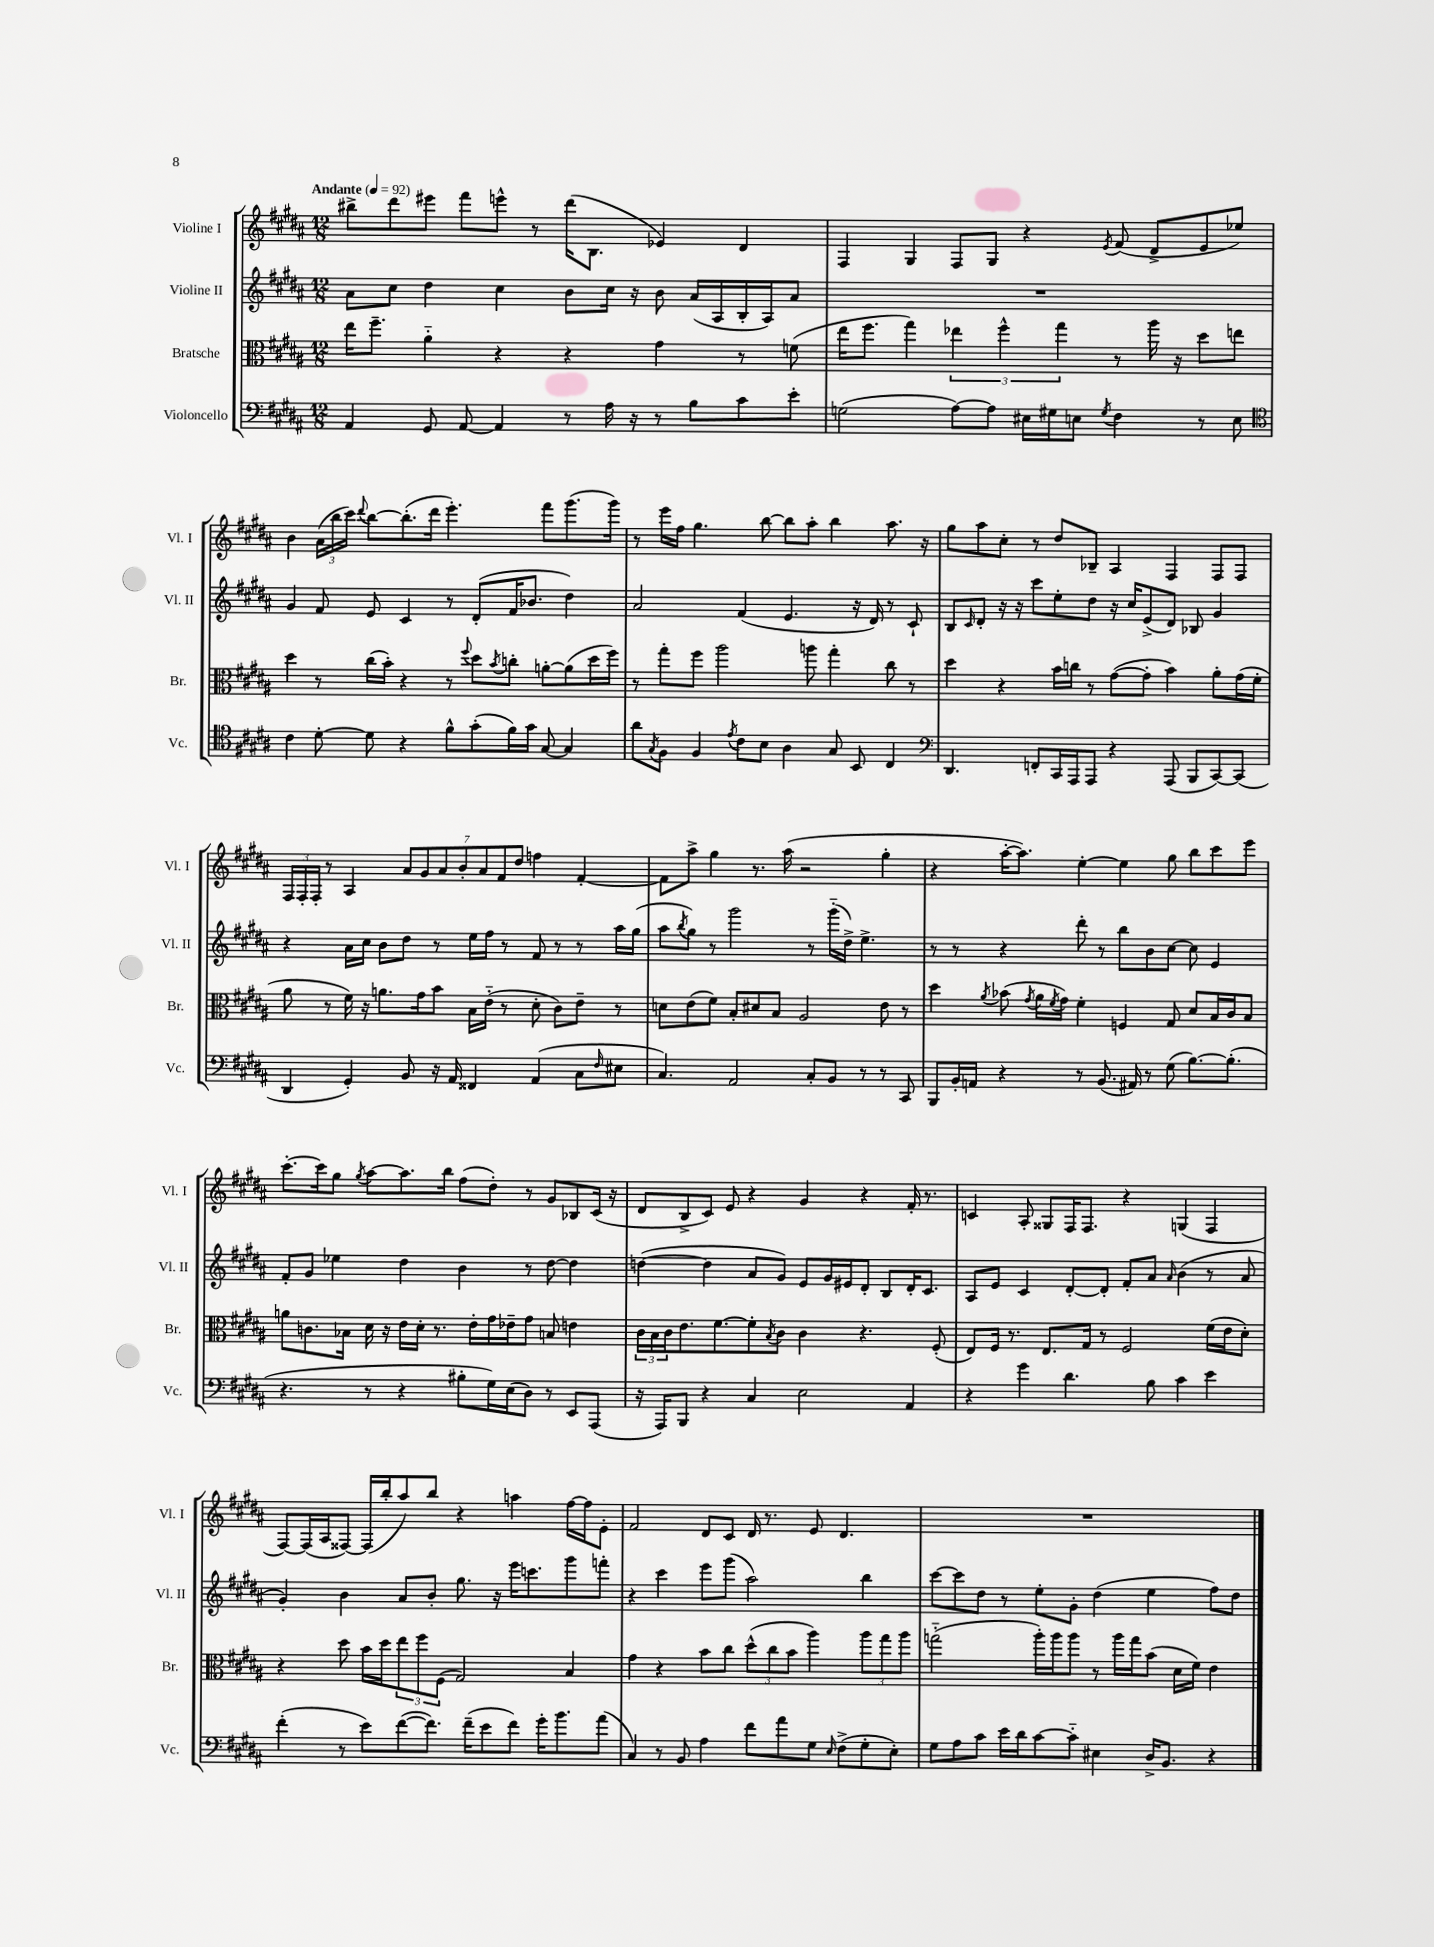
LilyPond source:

<<
\new StaffGroup <<
\new Staff = "s0" \with { instrumentName = "Violine I" shortInstrumentName = "Vl. I" } {
    \clef treble \key b \major \numericTimeSignature \time 12/8 \tempo "Andante" 4 = 92
    bis''8-> dis'''8 eis'''8 fis'''8 e'''8-^ r8 dis'''16( b8. ees'4) dis'4 |
    fis4 gis4 fis8 gis8 r4 \acciaccatura { e'8 } fis'8( dis'8-> e'8 ees''8) |
    b'4 \tuplet 3/2 { ais'16( b''16 cis'''16) } \appoggiatura { dis'''8 } b''8~ b''8.-.( dis'''16 e'''4.-.) fis'''8 gis'''8.( gis'''16) |
    r8 e'''16 fis''16 gis''4. b''8~ b''8 ais''8-. b''4 ais''8. r16 |
    gis''8 ais''8 cis''8-. r8 dis''8 bes8-- ais4 fis4 fis8 fis8 |
    \tuplet 3/2 { fis16 fis16-. fis16-. } r8 ais4 \tuplet 7/4 { ais'8 gis'8 ais'8 b'8-. ais'8 fis'8 dis''8 } f''4 fis'4~-. |
    fis'8 ais''8-> gis''4 r8. ais''16( r2 gis''4-. |
    r4 ais''16~-. ais''8.) e''4~-. e''4 gis''8 b''8 cis'''8 e'''8 |
    cis'''8.~-. cis'''16 gis''8 \acciaccatura { gis''8 } ais''8~ ais''8. b''16 fis''8( dis''8-.) r8 gis'8 bes8 cis'16( r16 |
    dis'8 b8-> cis'8) e'8 r4 gis'4 r4 fis'16-. r8. |
    c'4 ais8-. gisis8 fis16 fis8. r4 g4( fis4 |
    fis8~) fis16( ais16 fisis8~) fisis16( b''16-. ais''8) b''8 r4 a''4 fis''16~ fis''16 e'8-. |
    fis'2 dis'8 cis'8 dis'16 r8. e'8 dis'4. |
    R1. \bar "|." |
}
\new Staff = "s1" \with { instrumentName = "Violine II" shortInstrumentName = "Vl. II" } {
    \clef treble \key b \major \numericTimeSignature \time 12/8
    ais'8 cis''8 dis''4 cis''4 b'8 cis''16 r16 b'8 ais'16( ais16 b16-. ais16) ais'8 |
    R1. |
    gis'4 fis'8 e'8 cis'4 r8 dis'8-.( fis'16 bes'8. dis''4) |
    ais'2 fis'4( e'4. r16 dis'16) r8 cis'8-! |
    b8 \grace { cis'16 } dis'8-. r16 r16 cis'''8 e''8-. dis''8 r16 cis''16 e'8->( dis'8) bes8 gis'4 |
    r4 ais'16 cis''16 b'8 dis''8 r8 e''16 fis''16 r8 fis'8 r8 r8 ais''16 gis''16( |
    ais''8 \acciaccatura { b''8 } gis''8) r8 gis'''2 r8 gis'''16-_( dis''16->) e''4.-> |
    r8 r8 r4 dis'''8-. r8 b''8 b'8 cis''8~ cis''8 e'4 |
    fis'8-. gis'8 ees''4 dis''4 b'4 r8 dis''8~ dis''4 |
    d''4~( d''4 ais'8 gis'8) e'8 gis'16 eis'16 dis'8-. b8 dis'16-. cis'8. |
    ais8 e'8 cis'4 dis'8~-. dis'8-. fis'8-. ais'8 \grace { ais'16 } b'4( r8 ais'8 |
    gis'4-.) b'4 ais'8 b'8-. gis''8. r16 e'''16 c'''8. gis'''8 f'''8-. |
    r4 cis'''4 e'''8 gis'''8( ais''2) b''4 |
    cis'''8~ cis'''8 dis''8 r8 e''8-. gis'8-. dis''4( e''4 fis''8) dis''8 \bar "|." |
}
\new Staff = "s2" \with { instrumentName = "Bratsche" shortInstrumentName = "Br." } {
    \clef alto \key b \major \numericTimeSignature \time 12/8
    e''16 fis''8.-- ais'4-_ r4 r4 gis'4 r8 f'8( |
    e''16 fis''8. gis''4) \tuplet 3/2 { ees''4 fis''4-^ gis''4 } r8 ais''16 r16 dis''8 e''8 |
    dis''4 r8 cis''16( b'16-.) r4 r8 \appoggiatura { fis''8 } dis''8 \acciaccatura { b'8 } c''8-. a'8~-. a'8( dis''16 fis''16) |
    r8 gis''8-. fis''8 ais''2 a''8 gis''4-. cis''8 r8 |
    dis''4 r4 b'16 c''16 r8 gis'8~( gis'8-. b'4) ais'8-. gis'16( fis'16-. |
    ais'8 r8 fis'16) r16 a'8. gis'16 b'8 b16 e'16-_( r8 dis'8-. cis'8) e'8-- r8 |
    d'8 e'8( fis'8) b8-. dis'8 b8 ais2 e'8 r8 |
    dis''4 \acciaccatura { ais'8 } bes'8( \acciaccatura { gis'8 } ais'16 \acciaccatura { fis'8 } gis'16) fis'4-. f4 gis8 dis'8 b16 cis'16 b8 |
    a'8 c'8. bes16 dis'16 r16 e'16 dis'16-. r8. e'16-. gis'16 ees'16-- gis'8 b8 e'4 |
    \tuplet 3/2 { cis'16 b16 cis'16 } e'8. fis'8.~ fis'8-. \acciaccatura { b8 } cis'8 cis'4 r4. fis8-.( |
    e8) fis16 r8. e8. gis16 r8 fis2 fis'16( e'16 dis'8-.) |
    r4 dis''8 b'16 dis''16 \tuplet 3/2 { e''8 fis''8 fis8( } gis2) b4 |
    gis'4 r4 b'8 cis''8 \tuplet 3/2 { dis''8-^( cis''8 b'8 } ais''4) \tuplet 3/2 { ais''8 gis''8 ais''8 } |
    g''2-_( ais''16-.) ais''16 ais''8 r8 ais''16 g''16 b'8( dis'16 fis'16) e'4 \bar "|." |
}
\new Staff = "s3" \with { instrumentName = "Violoncello" shortInstrumentName = "Vc." } {
    \clef bass \key b \major \numericTimeSignature \time 12/8
    ais,4 gis,8 ais,8~ ais,4 r8 ais16 r16 r8 b8 cis'8 e'8-. |
    g2( ais8~) ais8 eis16 gis16 e8 \acciaccatura { gis8 } fis4 r8 e8 |
    \clef tenor cis'4 dis'8~-. dis'8 r4 fis'8-^ gis'8-.( fis'16) gis'16 gis8~ gis4 |
    ais'8 \acciaccatura { gis8 } fis8 fis4 \acciaccatura { e'8 } cis'8 b8 ais4 gis8 b,8 cis4 |
    \clef bass dis,4. f,8-. cis,16 ais,,16 ais,,8 r4 ais,,8( b,,8 cis,8~) cis,8( |
    dis,4 gis,4-.) b,8 r16 ais,16 fisis,4 ais,4( cis8 \grace { fis16 } eis8 |
    cis4.) ais,2 cis8-. b,8 r8 r8 cis,8 |
    b,,8 b,16-. a,16 r4 r8 b,8.( ais,16) r8 gis8( b8.~) b8.-.( |
    r4. r8 r4 bis8-. gis16) e16( dis8) r8 e,8 ais,,8( |
    r16 ais,,16) b,,8 r4 cis4 e2 ais,4 |
    r4 gis'4 dis'4. b8 cis'4 e'4 |
    fis'4-.( r8 e'8) fis'8~( fis'8.) fis'16--( e'8 fis'8) gis'16-. b'8. ais'8( |
    cis4) r8 b,8 ais4 fis'8 ais'8 gis8 \grace { e16 } fis8->( gis8-. e8-.) |
    gis8 ais8 cis'8 e'16 dis'16 cis'8~ cis'8-_ eis4 dis16-> b,8. r4 \bar "|." |
}
>>
>>
\layout { \context { \Score \remove "Bar_number_engraver" } }
